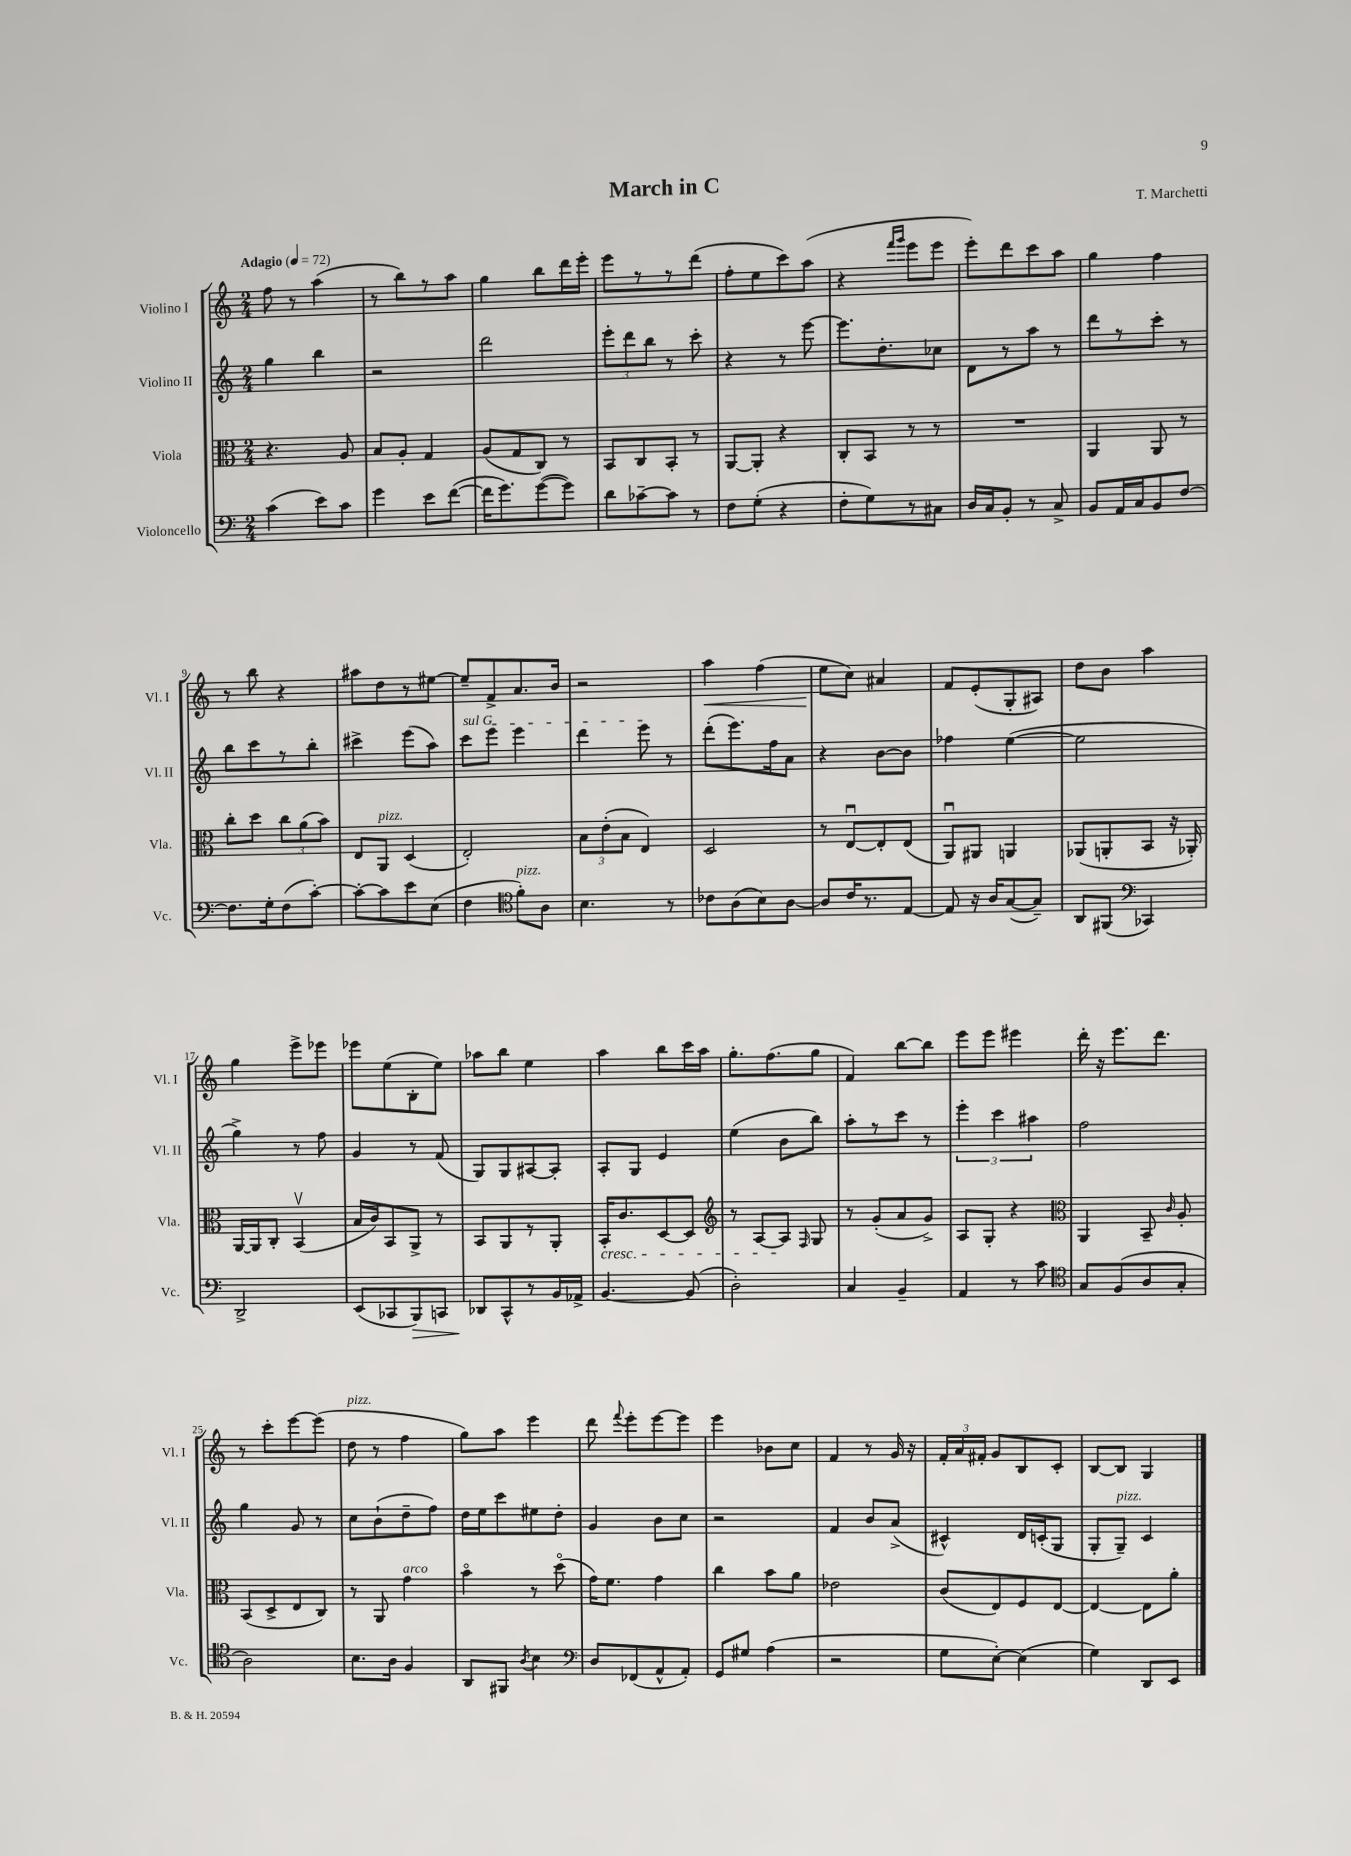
\header { title = "March in C" composer = "T. Marchetti" }
<<
\new StaffGroup <<
\new Staff = "s0" \with { instrumentName = "Violino I" shortInstrumentName = "Vl. I" } {
    \clef treble \key c \major \numericTimeSignature \time 2/4 \tempo "Adagio" 4 = 72
    \autoBeamOff f''8 r8 a''4( |
    r8 b''8[) r8 a''8] |
    g''4 b''8[ d'''16 e'''16]-. |
    e'''8[ r8 r8 d'''8]( |
    f''8[-. e''8 c'''8) a''8]( |
    r4 \grace { f'''16[ g'''16] } e'''8[ e'''8] |
    e'''8[-.) d'''8 c'''8 a''8] |
    g''4 f''4 |
    r8 b''8 r4 |
    ais''8[ d''8 r8 eis''8]~ |
    eis''8[-- f'8-> a'8. b'16] |
    r2 |
    a''4\< f''4( |
    e''8[\! c''8]) ais'4 |
    f'8[ e'8-.( g8-. ais8]) |
    d''8[ b'8] a''4 |
    g''4 e'''8[-> ees'''8] |
    ees'''8[ e''8( b8-. e''8]) |
    aes''8[ b''8] e''4 |
    a''4 b''8[ c'''16 a''16] |
    g''8.[-. f''8.( g''8] |
    f'4) b''8[~ b''8] |
    e'''8[ e'''8] eis'''4 |
    d'''16-. r16 e'''8.[ d'''8.] |
    r8 c'''8[-. e'''8~ e'''8]( |
    d''8^\markup { \italic "pizz." } r8 f''4 |
    g''8[) a''8] e'''4 |
    d'''8 \appoggiatura { f'''8 } e'''8[-. e'''8~ e'''8] |
    e'''4 bes'8[ c''8] |
    f'4 r8 g'16 r16 |
    \tuplet 3/2 { f'16[-. a'16 fis'16]-. } g'8[ b8 c'8]-. |
    b8[~ b8] g4 \bar "|." |
}
\new Staff = "s1" \with { instrumentName = "Violino II" shortInstrumentName = "Vl. II" } {
    \clef treble \key c \major \numericTimeSignature \time 2/4
    \autoBeamOff g''4 b''4 |
    r2 |
    d'''2 |
    \tuplet 3/2 { e'''8[-. d'''8 b''8] } r8 c'''8-. |
    r4 r8 e'''8~ |
    e'''8.[ d''8.-. ces''8] |
    d'8[ r8 a''8] r8 |
    d'''8[ r8 c'''8]-. r8 |
    b''8[ c'''8 r8 b''8]-. |
    cis'''4-> e'''8[( a''8]) |
    \once \override TextSpanner.bound-details.left.text = \markup { \italic "sul G" } c'''8[\startTextSpan e'''8] e'''4 |
    d'''4 e'''8\stopTextSpan r8 |
    d'''8[-.( e'''8.) f''16 a'8] |
    r4 b'8[~ b'8] |
    fes''4 e''4~( |
    e''2 |
    g''4->) r8 f''8 |
    g'4 r8 f'8( |
    g8[) g8 ais8~ ais8]-. |
    a8[-. g8] e'4 |
    e''4( b'8[ b''8]) |
    a''8[-. r8 c'''8] r8 |
    \tuplet 3/2 { e'''4-. c'''4 ais''4 } |
    f''2 |
    g''4 g'8 r8 |
    c''8[ b'8-!( d''8-- f''8]) |
    d''16[ e''16 c'''8 eis''8 d''8]-. |
    g'4 b'8[ c''8] |
    r2 |
    f'4 b'8[ a'8]->( |
    cis'4-^) d'16[ c'16-.( g8] |
    g8[-. g8]--^\markup { \italic "pizz." }) c'4 \bar "|." |
}
\new Staff = "s2" \with { instrumentName = "Viola" shortInstrumentName = "Vla." } {
    \clef alto \key c \major \numericTimeSignature \time 2/4
    \autoBeamOff r4. a8 |
    b8[ a8]-. g4 |
    a8[( g8 c8]) r8 |
    b,8[ c8 b,8]-. r8 |
    a,8[~ a,8]-. r4 |
    c8[-. b,8] r8 r8 |
    R2 |
    a,4 a,8 r8 |
    c''8[-. d''8] \tuplet 3/2 { c''8[ a'8( b'8]) } |
    e8[ a,8]^\markup { \italic "pizz." } d4( |
    e2-.) |
    \tuplet 3/2 { b8[ e'8-.( b8] } e4) |
    d2 |
    r8 e8[~\downbow e8-. e8]( |
    a,8[\downbow) ais,8] a,4 |
    aes,8[( a,8-. b,8] r16 aes,16-.) |
    a,16[~ a,16 c8]-. b,4\upbow( |
    b16[ c'16) b,8 a,8]-> r8 |
    b,8[ a,8 r8 a,8]-. |
    b,16[-.\cresc c'8. d8~ d8] |
    \clef treble r8 a8[~ a8]\! \grace { f16 } g8 |
    r8 g'8[-.( a'8 g'8]->) |
    a8[ g8]-. r4 |
    \clef alto a,4 b,8-- \grace { c'16 } a8-. |
    b,8[( d8-> e8 c8]) |
    r8 a,8 g'4^\markup { \italic "arco" } |
    b'4\flageolet r8 d''8\flageolet( |
    g'16[) f'8.] g'4 |
    c''4 b'8[ a'8] |
    ees'2 |
    c'8[( e8) f8 e8]~ |
    e4~ e8[ a'8]-. \bar "|." |
}
\new Staff = "s3" \with { instrumentName = "Violoncello" shortInstrumentName = "Vc." } {
    \clef bass \key c \major \numericTimeSignature \time 2/4
    \autoBeamOff c'4( e'8[) c'8] |
    g'4 e'8[ f'8]~( |
    f'16[ g'8.) g'8~( g'8]) |
    d'8[ ces'8~-- ces'8] r8 |
    f8[ g8]-.( r4 |
    f8[-. g8) r8 cis8] |
    d16[ c16 b,8]-. r8 c8-> |
    b,8[ a,16 c16 b,8 f8]~ |
    f8.[ g16-. f8( c'8]~-.) |
    c'8[~-. c'8 e'8 e8]( |
    f4 \clef tenor f'8[-.^\markup { \italic "pizz." }) a8] |
    b4. r8 |
    ces'8[ a8( b8) a8]~ |
    a8[ c'16 r8. e8]~ |
    e8 r16 a16[ g8~( g8]--) |
    a,8[ fis,8]( \clef bass ces,4) |
    d,2-> |
    e,8[( ces,8 b,,8\>) c,8] |
    des,8[\! c,8-^ r8 b,16 aes,16]-> |
    b,4.~ b,8( |
    d2-.) |
    c4 b,4-- |
    a,4 r8 c'8 |
    \clef tenor g8[ f8( a8 g8]-. |
    a2) |
    b8.[ a16] f4 |
    a,8[ fis,8] \acciaccatura { a8 } b4 |
    \clef bass d8[ fes,8( a,8-^ a,8]-.) |
    g,8[ gis8] a4( |
    r2 |
    g8[ e8]~-.) e4( |
    g4) d,8[ e,8] \bar "|." |
}
>>
>>
